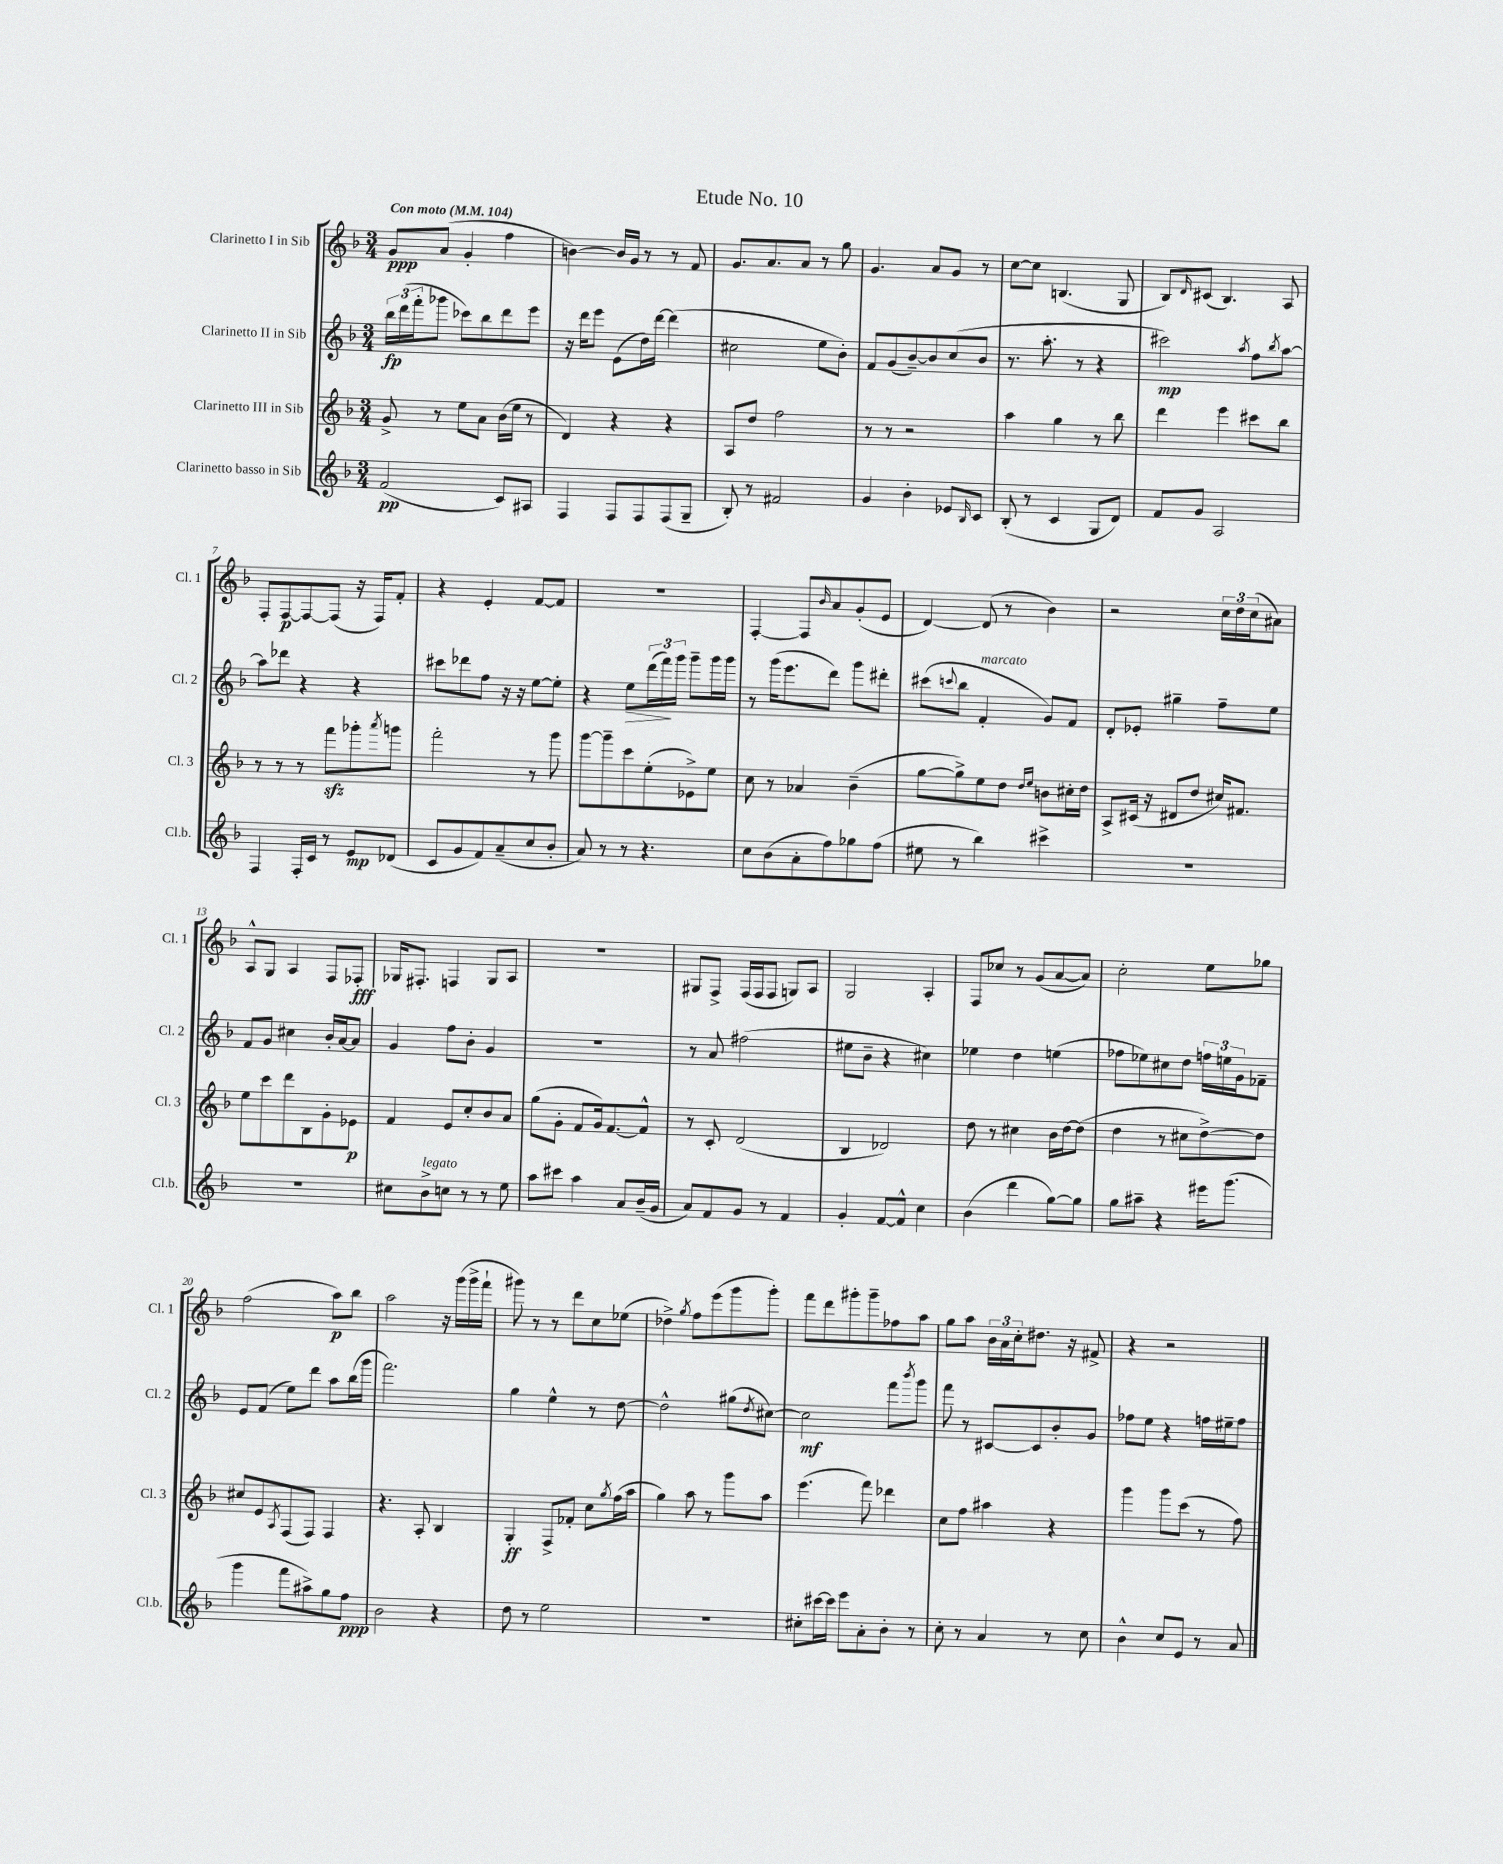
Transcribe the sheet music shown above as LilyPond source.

\header { title = "Etude No. 10" }
<<
\new StaffGroup <<
\new Staff = "s0" \with { instrumentName = "Clarinetto I in Sib" shortInstrumentName = "Cl. 1" } {
    \clef treble \key f \major \numericTimeSignature \time 3/4 \tempo "Con moto" 4 = 104
    g'8\ppp a'8( g'4-. f''4 |
    b'4~) b'16 g'16 r8 r8 f'8 |
    g'8. a'8. a'8 r8 g''8 |
    g'4. a'8 g'8 r8 |
    c''8~ c''8 b4.( g8 |
    bes8) \grace { d'16 } cis'8( bes4.) a8 |
    f8-. f8~\p f8~ f8( r16 f16) f'8-. |
    r4 e'4-. f'8~ f'8 |
    R2. |
    f4~-. f8 \grace { bes'16 } a'8 g'8-.( e'8 |
    d'4~) d'8( r8 bes'4) |
    r2 \tuplet 3/2 { c''16 d''16 c''16( } ais'8) |
    a8-^ g8 a4 f8 fes8-.\fff |
    ges16 fis8.-. f4 ges8 a8 |
    R2. |
    gis8 f8-> f16( f16 f8 g8) a8 |
    g2 a4-. |
    f8 ces''8 r8 g'8( a'8~ a'8) |
    c''2-. e''8 ges''8 |
    f''2( a''8\p) bes''8 |
    a''2 r16 g'''16( g'''16-> f'''16-! |
    gis'''8) r8 r8 d'''8 c''8 ees''8( |
    des''4->) \acciaccatura { g''8 } f''8 e'''8( g'''8 g'''8-.) |
    f'''8 d'''8 gis'''8-. gis'''8-- fes''8 a''8 |
    g''8 a''8 \tuplet 3/2 { bes'16 a'16 c''16-. } dis''8. r16 fis'8-> |
    r4 r2 \bar "|." |
}
\new Staff = "s1" \with { instrumentName = "Clarinetto II in Sib" shortInstrumentName = "Cl. 2" } {
    \clef treble \key f \major \numericTimeSignature \time 3/4
    \tuplet 3/2 { bes''16\fp d'''16( f'''16-. } ges'''8 ces'''8) bes''8 d'''8 e'''8 |
    r16 d'''16 e'''8 e'8( d''16) d'''16~ d'''4( |
    cis''2 e''8 bes'8-.) |
    f'8 g'8( bes'8~--) bes'8 c''8( bes'8 |
    r8. a''8.-. r8 r4 |
    cis'''2\mp) \acciaccatura { a''8 } f''8 \acciaccatura { bes''8 } a''8~ |
    a''8 des'''8 r4 r4 |
    cis'''8 des'''8 f''8 r16 r16 e''8~ e''8-. |
    r4 e''8\> \tuplet 3/2 { d'''16( f'''16\!) g'''16 } g'''8-- g'''16 g'''16 |
    r8 g'''16( e'''8. d'''8) g'''8 dis'''8-. |
    cis'''8( \appoggiatura { c'''8 } bes''8 f'4-.^\markup { \italic "marcato" } g'8) f'8 |
    d'8-. ees'8-. gis''4-- f''8-- e''8 |
    f'8 g'8 cis''4 bes'16-. a'16~ a'8 |
    g'4 f''8 bes'8-. g'4 |
    R2. |
    r8 a'8 fis''2( |
    eis''8 bes'8-- r4 cis''4) |
    ees''4 d''4 e''4( |
    fes''8 ees''8) cis''8 d''8 \tuplet 3/2 { f''16 e''16 g'16 } fes'8-- |
    e'8 f'8( e''8) d'''8 a''8 bes''16( g'''16 |
    f'''2.) |
    g''4 e''4-^ r8 d''8~ |
    d''2-^ gis''8( \acciaccatura { d''8 } cis''8~) |
    cis''2\mf f'''8 \acciaccatura { bes'''8 } g'''8 |
    f'''8 r8 cis'8~ cis'8 bes'8-. g'8 |
    fes''8 e''8 r4 f''16 eis''16-- f''8 \bar "|." |
}
\new Staff = "s2" \with { instrumentName = "Clarinetto III in Sib" shortInstrumentName = "Cl. 3" } {
    \clef treble \key f \major \numericTimeSignature \time 3/4
    g'8-> r8 e''8 a'8 bes'16( e''16 r8 |
    d'4) r4 r4 |
    a8 d''8 f''2 |
    r8 r8 r2 |
    a''4 g''4 r8 bes''8 |
    d'''4 e'''4 cis'''8 bes''8 |
    r8 r8 r8 f'''8\sfz ges'''8-. \acciaccatura { a'''8 } g'''8 |
    f'''2-. r8 g'''8 |
    g'''8~ g'''8-- c'''8 e''8-.( ees'8->) e''8 |
    c''8 r8 aes'4 bes'4--( |
    g''8~ g''8->) e''8 d''8 \grace { d''16 e''16 } b'8 cis''16-. d''16 |
    a8-> cis'16( r16 dis'8 d''8 cis''16) fis'8. |
    e''8 c'''8 d'''8 bes8 g'8-. ees'8\p |
    f'4 e'8 c''8-. bes'8 a'8 |
    g''8( g'8-. f'8 g'16) f'8.~ f'8-^ |
    r8 c'8-. d'2( |
    bes4 des'2) |
    d''8 r8 cis''4 bes'16 d''16~ d''8( |
    d''4 r8 cis''8 d''8~->) d''8 |
    cis''8 e'8 \acciaccatura { a8 } f8( f8) f4 |
    r4. a8-. bes4 |
    g4-.\ff f8-> fes'8-. c''8 \acciaccatura { g''8 } f''16( a''16 |
    g''4) a''8 r8 g'''8 a''8 |
    e'''4.( f'''8) des'''4 |
    c''8 f''8 ais''4 r4 |
    g'''4 g'''8 c'''8( r8 f''8) \bar "|." |
}
\new Staff = "s3" \with { instrumentName = "Clarinetto basso in Sib" shortInstrumentName = "Cl.b." } {
    \clef treble \key f \major \numericTimeSignature \time 3/4
    f'2\pp( c'8) ais8 |
    f4 f8 f8 f8( g8-- |
    bes8-.) r8 fis'2 |
    g'4 bes'4-. ees'8 \grace { bes16 } c'8 |
    bes8-.( r8 c'4 g8 d'8) |
    f'8 g'8 a2 |
    f4 f16-. c'16 r8 e'8\mp des'8( |
    c'8 g'8 f'8) a'8--( c''8 bes'8-. |
    a'8) r8 r8 r4. |
    c''8 bes'8( a'8-. f''8) ges''8 f''8( |
    eis''8 r8 bes''4) cis'''4-> |
    R2. |
    R2. |
    cis''8 bes'8->^\markup { \italic "legato" } c''8 r8 r8 e''8 |
    a''8 cis'''8 a''4 a'8 bes'16--( g'16 |
    a'8) f'8 g'8 r8 f'4 |
    g'4-. f'8~ f'8-^ c''4 |
    bes'4( d'''4 g''8~) g''8 |
    g''8 ais''8-- r4 eis'''16 g'''8.( |
    g'''4 f'''8 ais''8->) g''8 f''8\ppp |
    bes'2 r4 |
    d''8 r8 e''2 |
    R2. |
    cis''8-. cis'''16~ cis'''16 e'''8 a'8-. bes'8-. r8 |
    c''8-. r8 a'4 r8 c''8 |
    bes'4-^ c''8 e'8 r8 a'8 \bar "|." |
}
>>
>>
